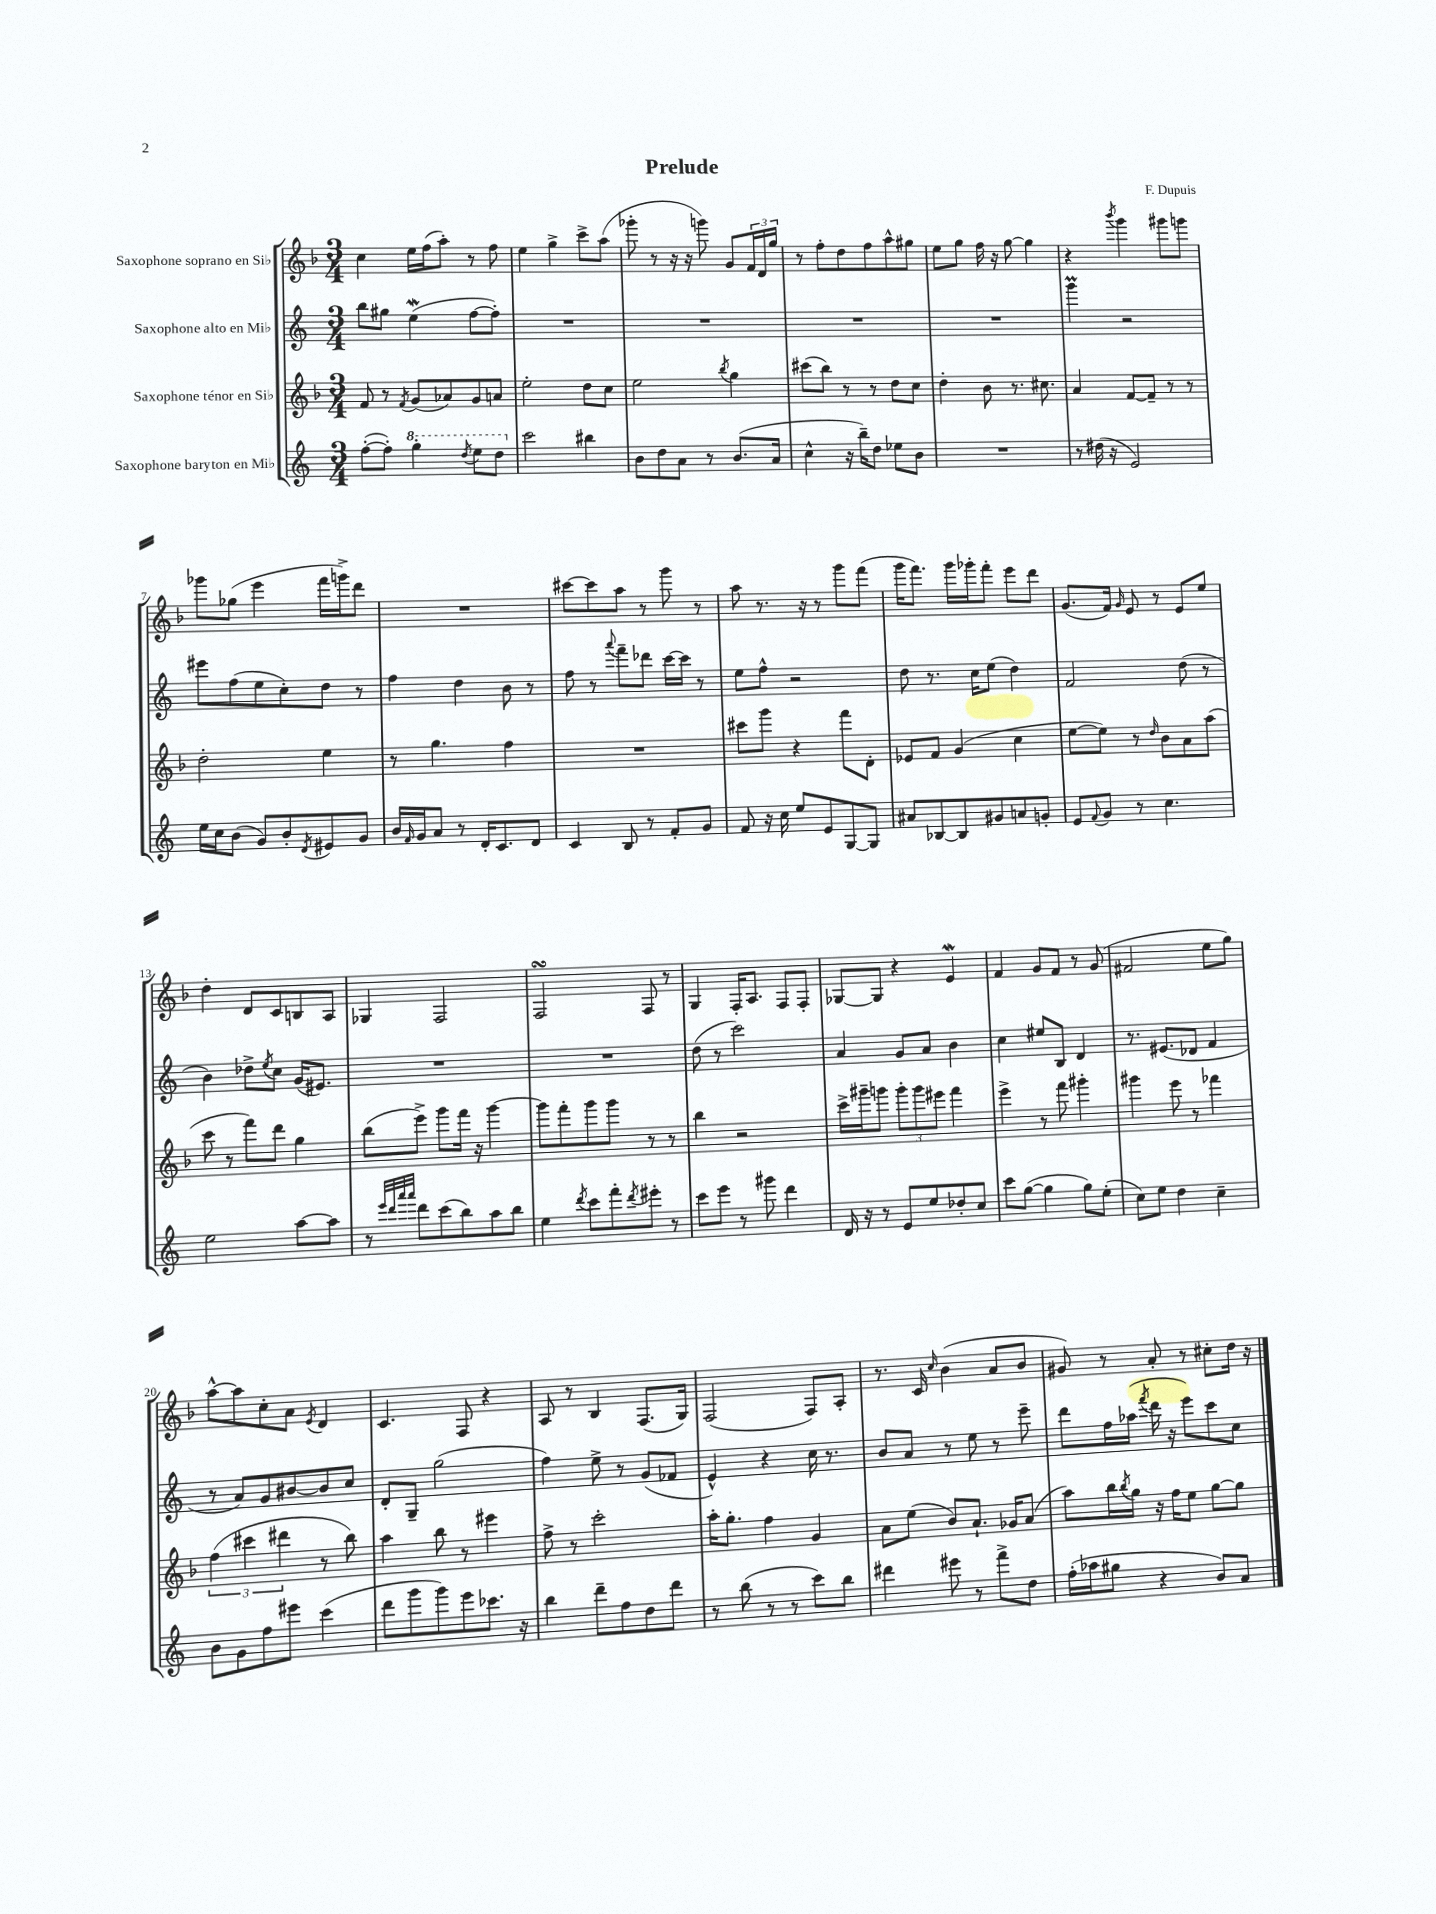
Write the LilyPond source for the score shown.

\header { title = "Prelude" composer = "F. Dupuis" }
<<
\new StaffGroup <<
\new Staff = "s0" \with { instrumentName = "Saxophone soprano en Sib" } {
    \clef treble \key f \major \numericTimeSignature \time 3/4
    c''4 e''16 f''16( a''8-.) r8 f''8 |
    e''4 g''4-> c'''8-> a''8( |
    ges'''8-. r8 r16 r16 g'''8) g'8 \tuplet 3/2 { f'16 d'16 g''16 } |
    r8 f''8-. d''8 f''8 a''8-^ gis''8 |
    e''8 g''8 f''16 r16 g''8~ g''4 |
    r4 \acciaccatura { bes'''8 } g'''4 gis'''8 g'''8 |
    ges'''8 ges''8( e'''4 f'''16 g'''16->) d'''8 |
    R2. |
    cis'''8~ cis'''8 a''8 r8 g'''8 r8 |
    a''8 r8. r16 r8 g'''8 f'''8( |
    g'''16 f'''8.) g'''16 ges'''16-. f'''8-. e'''8 d'''8 |
    g'8.( f'16) \grace { g'16 } e'8 r8 e'8 e''8 |
    d''4-. d'8 c'8 b8 a8 |
    ges4 f2 |
    f2\turn f8 r8 |
    g4 f16-. a8. f8 f8-. |
    ges8~ ges8 r4 e'4\mordent |
    f'4 g'8 f'8 r8 g'8( |
    fis'2 e''8 g''8) |
    a''8~-^ a''8 c''8-. a'8 \acciaccatura { e'8 } d'4 |
    c'4. f8 r4 |
    a8 r8 bes4 f8.( g16) |
    f2( f8) a8-. |
    r8. c'16 \grace { c''16 } bes'4( a'8 bes'8 |
    gis'8) r8 a'8-. r8 cis''8-. d''16 r16 \bar "|." |
}
\new Staff = "s1" \with { instrumentName = "Saxophone alto en Mib" } {
    \clef treble \key c \major \numericTimeSignature \time 3/4
    b''8 gis''8 e''4\mordent( f''8~ f''8-.) |
    R2. |
    R2. |
    R2. |
    R2. |
    g'''4\prall r2 |
    eis'''8 f''8( e''8 c''8-.) d''8 r8 |
    f''4 d''4 b'8 r8 |
    f''8 r8 \appoggiatura { a'''8 } f'''8-- des'''8 c'''16~ c'''16 r8 |
    e''8 f''8-^ r2 |
    d''8 r8. c''16 e''8( d''4) |
    f'2 d''8( r8 |
    b'4) des''8-> \acciaccatura { e''8 } c''8 g'16( eis'8.) |
    R2. |
    R2. |
    d''8( r8 c'''2) |
    a'4 g'8 a'8 b'4 |
    c''4 eis''8 b8 d'4 |
    r8. eis'8.( des'8 f'4 |
    r8 a'8) g'8 bis'8~ bis'8 c''8 |
    d'8-. g8-- g''2( |
    f''4) e''8-> r8 g'8( fes'8 |
    e'4-^) r4 c''16 r8. |
    b'8 a'8 r8 e''8 r8 e'''8-- |
    d'''8 f''16 aes''16( \acciaccatura { f'''8 } d'''16 r16 e'''8) c'''8 c''8 \bar "|." |
}
\new Staff = "s2" \with { instrumentName = "Saxophone ténor en Sib" } {
    \clef treble \key f \major \numericTimeSignature \time 3/4
    f'8 r8 \acciaccatura { f'8 } g'8( aes'8) g'8 a'8 |
    e''2-. d''8 c''8 |
    e''2 \acciaccatura { bes''8 } g''4 |
    cis'''8( bes''8) r8 r8 d''8 c''8 |
    d''4-. bes'8 r8. cis''8. |
    a'4 f'8~ f'8-- r8 r8 |
    d''2-. e''4 |
    r8 g''4. f''4 |
    R2. |
    cis'''8 g'''8 r4 f'''8 d'8-. |
    ees'8 f'8 g'4( c''4 |
    e''8~ e''8) r8 \grace { d''16 } bes'8 a'8 a''8( |
    c'''8 r8 f'''8) d'''8 g''4 |
    bes''8( e'''8->) g'''8 f'''16 r16 g'''4~ |
    g'''8 f'''8-. g'''8 g'''8 r8 r8 |
    bes''4 r2 |
    c'''16-> gis'''16-- g'''8 \tuplet 3/2 { g'''8-. g'''8 eis'''8 } f'''4 |
    e'''4-> r8 f'''8 gis'''4-. |
    gis'''4 e'''8 r8 fes'''4 |
    \tuplet 3/2 { f''4( cis'''4 dis'''4 } r8 bes''8) |
    a''4 bes''8 r8 eis'''4 |
    f''8-> r8 c'''2-. |
    a''16-. g''8.-. f''4 g'4 |
    a'8 e''8( bes'8) a'8.-! ges'16 a'8( |
    a''8) bes''16 \acciaccatura { bes''8 } g''16 r16 f''16 e''8 g''8~ g''8 \bar "|." |
}
\new Staff = "s3" \with { instrumentName = "Saxophone baryton en Mib" } {
    \clef treble \key c \major \numericTimeSignature \time 3/4
    f''8~-.( f''8-.) \ottava #1 g'''4-. \acciaccatura { d'''8 } e'''8 d'''8 \ottava #0 |
    c'''2 bis''4 |
    b'8 d''8 a'8 r8 b'8.( a'16 |
    c''4-^ r16 b''16--) d''8 ees''8 b'8 |
    R2. |
    r8 dis''16( r16 e'2) |
    e''16 c''16 b'8( g'8) b'8-. \acciaccatura { d'8 } eis'8 g'8 |
    b'16 \grace { f'16 } g'16 a'8 r8 d'16-. c'8. d'8 |
    c'4 b8 r8 f'8-. g'8 |
    f'8 r16 c''16 e''8 e'8 g8~ g8 |
    ais'8 bes8~ bes8 gis'8 a'8 g'8-. |
    e'8 \appoggiatura { f'8 } g'8 r8 c''4. |
    e''2 a''8~ a''8 |
    r8 \grace { e'''32 d'''32 a'''32 a'''32 } d'''8 c'''8( b''8) a''8 b''8 |
    e''4 \acciaccatura { d'''8 } c'''8 f'''8-. \acciaccatura { d'''8 } eis'''8-. r8 |
    c'''8 e'''8 r8 gis'''8 d'''4 |
    d'16 r16 r8 e'8 e''8 des''8-. c''8 |
    c'''8 g''8~( g''4 g''8) e''8-.( |
    c''8) e''8 d''4 c''4-- |
    b'8 g'8 f''8 eis'''8 c'''4( |
    d'''8 g'''8 g'''8) e'''8 ces'''8. r16 |
    b''4 d'''8-- f''8 d''8 d'''8 |
    r8 b''8( r8 r8 c'''8) b''8 |
    dis'''4 eis'''8 r8 f'''8-> d''8 |
    f''16-.( aes''16 gis''8 r4 b'8) a'8 \bar "|." |
}
>>
>>
